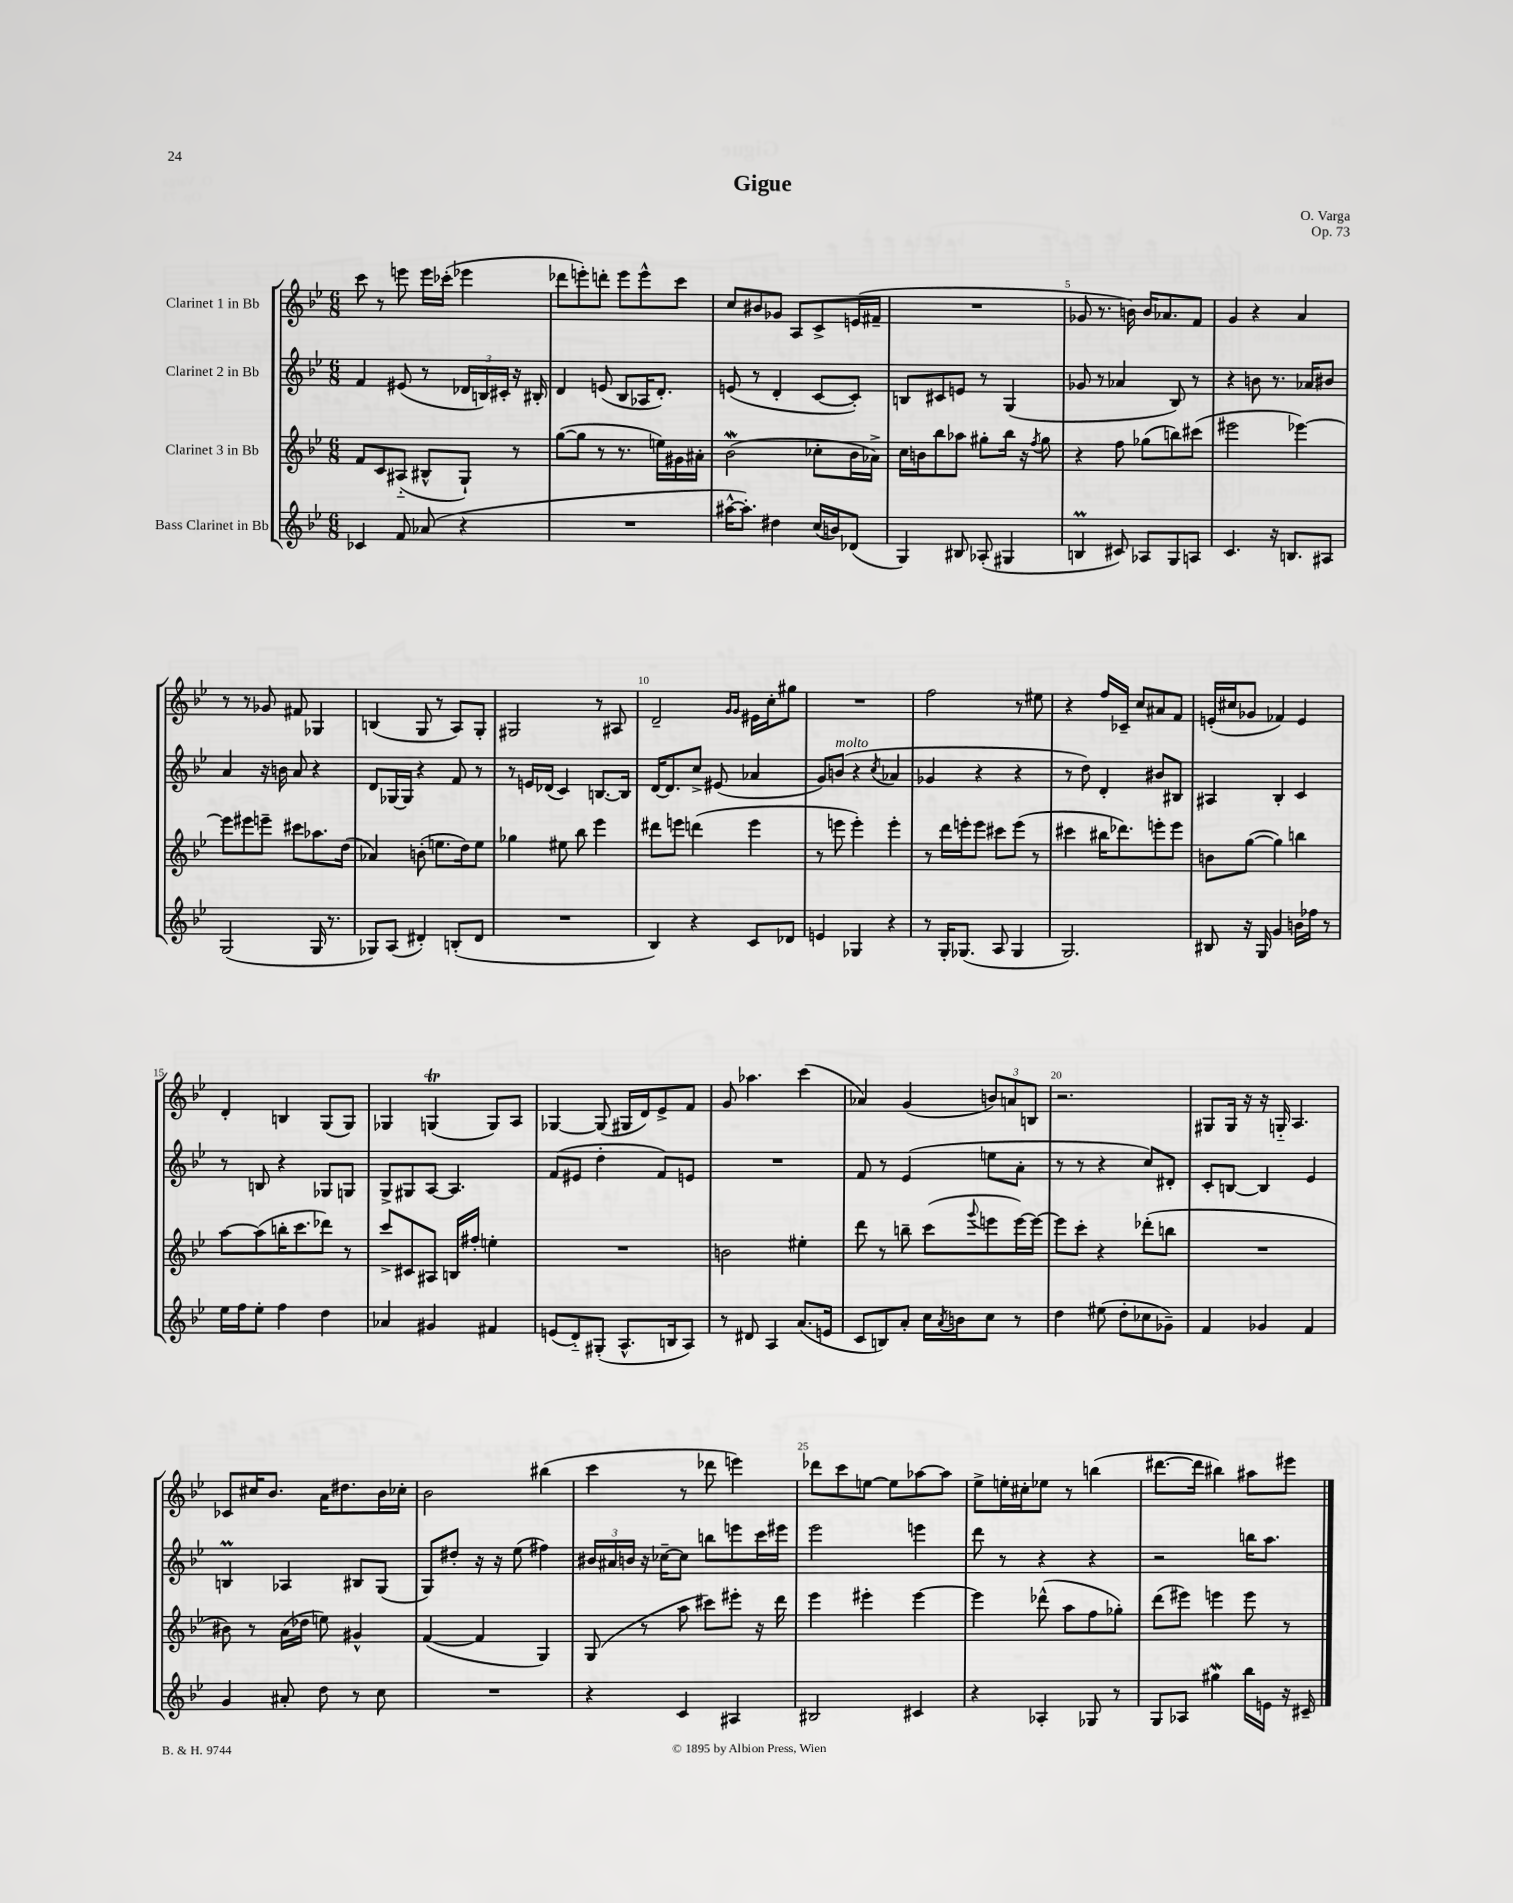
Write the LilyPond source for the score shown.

\header { title = "Gigue" composer = "O. Varga" opus = "Op. 73" }
<<
\new StaffGroup <<
\new Staff = "s0" \with { instrumentName = "Clarinet 1 in Bb" } {
    \clef treble \key bes \major \numericTimeSignature \time 6/8
    c'''8 r8 e'''8 e'''16 ces'''16-.( ees'''4 |
    des'''8 e'''8-.) d'''8-. e'''8 e'''8-^ c'''8 |
    c''8 bis'8 ges'8 a8 c'8-> e'16( fis'16-- |
    R2. |
    ges'8 r8. b'16) b'16 aes'8. f'8 |
    g'4 r4 a'4 |
    r8 r8 ges'8 fis'8 ges4 |
    b4( g8 r8 a8) g8-. |
    gis2 r8 ais8 |
    d'2-- \grace { g'16 g'16 } eis'16 c''16-. gis''8 |
    R2. |
    f''2 r8 eis''8 |
    r4 f''16 ces'16-- c''8 ais'8 f'8 |
    e'16-.( cis''16 ges'8 fes'4) e'4 |
    d'4-. b4 g8( g8) |
    ges4 g4\trill( g8) a8 |
    ges4~ ges8( gis16 d'16) ees'8-> f'8 |
    g'8 aes''4. c'''4( |
    aes'4) g'4( \tuplet 3/2 { b'8) a'8 b8 } |
    r2. |
    gis8 gis16 r16 r16 g16-_ a4. |
    ces'8 cis''16 bes'8. a'16 dis''8. bes'16 ces''16-. |
    bes'2 bis''4( |
    c'''4 r8 des'''8 e'''4) |
    des'''8 c'''8 e''8~ e''8 aes''8~ aes''8 |
    ees''8-> e''16-. cis''16-. ees''8 r8 b''4( |
    dis'''8.~ dis'''16 bis''4) ais''8 eis'''8 \bar "|." |
}
\new Staff = "s1" \with { instrumentName = "Clarinet 2 in Bb" } {
    \clef treble \key bes \major \numericTimeSignature \time 6/8
    f'4 eis'8( r8 \tuplet 3/2 { des'16 b16) cis'16-. } r16 bis16-. |
    d'4 e'8( bes8 aes16 d'8.-.) |
    e'8( r8 d'4-. c'8~ c'8-.) |
    b8 cis'8 e'8 r8 g4( |
    ges'8 r8 aes'4 bes8) r8 |
    r4 b'8 r8. aes'16 bis'8 |
    a'4 r16 b'16 a'8 r4 |
    d'8 ges16~ ges16 r4 f'8 r8 |
    r8 e'16 des'16( c'4) b8.~ b16 |
    d'16~ d'8. c''8-> eis'8( aes'4 |
    g'8) b'8^\markup { \italic "molto" }( r4 \acciaccatura { c''8 } aes'4 |
    ges'4 r4 r4 |
    r8 d''8) d'4-. bis'8 bis8 |
    ais4 bes4-. c'4 |
    r8 b8 r4 ges8 g8 |
    g8-> gis8 a8~ a4. |
    f'8( eis'8 d''4-. f'8) e'8 |
    R2. |
    f'8 r8 ees'4( e''8 a'8-. |
    r8 r8 r4 c''8) dis'8-. |
    c'8-. b8~ b4 ees'4 |
    b4\prall aes4 bis8 g8( |
    g8) dis''8-. r16 r16 ees''8( fis''4) |
    \tuplet 3/2 { bis'16 ais'16 b'16 } r16 ces''16~-- ces''8 b''8 e'''8 c'''16 eis'''16 |
    ees'''2 e'''4 |
    d'''8 r8 r4 r4 |
    r2 b''16 a''8. \bar "|." |
}
\new Staff = "s2" \with { instrumentName = "Clarinet 3 in Bb" } {
    \clef treble \key bes \major \numericTimeSignature \time 6/8
    f'8 c'8 ais8-_( bis8-^ g8-!) r8 |
    g''8~( g''8 r8 r8. e''16) gis'16 ais'16-. |
    bes'2\mordent( ces''8-. bes'16 aes'16->) |
    c''16 b'16 bes''8 aes''8 gis''8-. bes''16 r16 \acciaccatura { f''8 } gis''8 |
    r4 f''8 ges''8( b''8) cis'''8( |
    eis'''2 ees'''4~) |
    ees'''8 eis'''8 e'''8-- cis'''8 aes''8. d''16( |
    aes'4) b'8-.( e''8. d''16) e''8 |
    ges''4 eis''8 bes''8 ees'''4 |
    dis'''8 e'''8 d'''4( e'''4 |
    r8 e'''8 e'''4-.) e'''4-. |
    r8 d'''16 e'''16-. e'''8 cis'''8 e'''8( r8 |
    cis'''4 bis''16 des'''8.) e'''8-. e'''8 |
    b'8 g''8~( g''4) b''4 |
    a''8~ a''8( b''16-. c'''8. des'''8) r8 |
    c'''8-> cis'8 ais8 b16 fis''16-. e''4-. |
    R2. |
    b'2 eis''4-. |
    d'''8 r8 b''8-- c'''8( \appoggiatura { g'''8 } e'''8 e'''16~) e'''16~ |
    e'''8 c'''8-. r4 des'''8-.( b''8 |
    R2. |
    bis'8) r8 a'16( des''16 e''8) gis'4-^ |
    f'4~( f'4 g4) |
    g8( r8 a''8 cis'''8) eis'''8-. r16 d'''16 |
    ees'''4 eis'''4-. eis'''4~ |
    eis'''4 des'''8-^( a''8 f''8 ges''8-.) |
    d'''8( eis'''8) e'''4 e'''8 r8 \bar "|." |
}
\new Staff = "s3" \with { instrumentName = "Bass Clarinet in Bb" } {
    \clef treble \key bes \major \numericTimeSignature \time 6/8
    ces'4 f'8 aes'8( r4 |
    R2. |
    ais''16~-^ ais''8.-.) dis''4 c''16( b'16) des'8( |
    g4) bis8 aes8-.( gis4 |
    b4\prall cis'8) aes8 g8 a8 |
    c'4. r16 b8. ais8 |
    g2( g16 r8. |
    ges8) a8( dis'4-.) b8-.( dis'8 |
    R2. |
    bes4) r4 c'8 des'8 |
    e'4 ges4 r4 |
    r8 g16-. ges8.( a8 ges4 |
    g2.) |
    bis8 r16 g16 g'4 b'16 fes''16 r8 |
    ees''16 f''16 ees''8-. f''4 d''4 |
    aes'4 gis'4 fis'4 |
    e'8( d'8-_) gis8-.( a8.-^ b16 a8) |
    r8 dis'8 a4 a'8.( e'16 |
    c'8 b8) a'8-. c''16 \acciaccatura { a'8 } b'16 c''8 r8 |
    d''4 eis''8( d''8-. ces''8 ges'8--) |
    f'4 ges'4 f'4 |
    g'4 ais'8-. d''8 r8 c''8 |
    R2. |
    r4 c'4 ais4 |
    bis2 cis'4 |
    r4 aes4-. ges8 r8 |
    g8 aes8 gis''4\mordent bes''16 e'16 r16 cis'16-- \bar "|." |
}
>>
>>
\layout { \context { \Score \override BarNumber.break-visibility = ##(#f #t #t) barNumberVisibility = #(every-nth-bar-number-visible 5) } }
